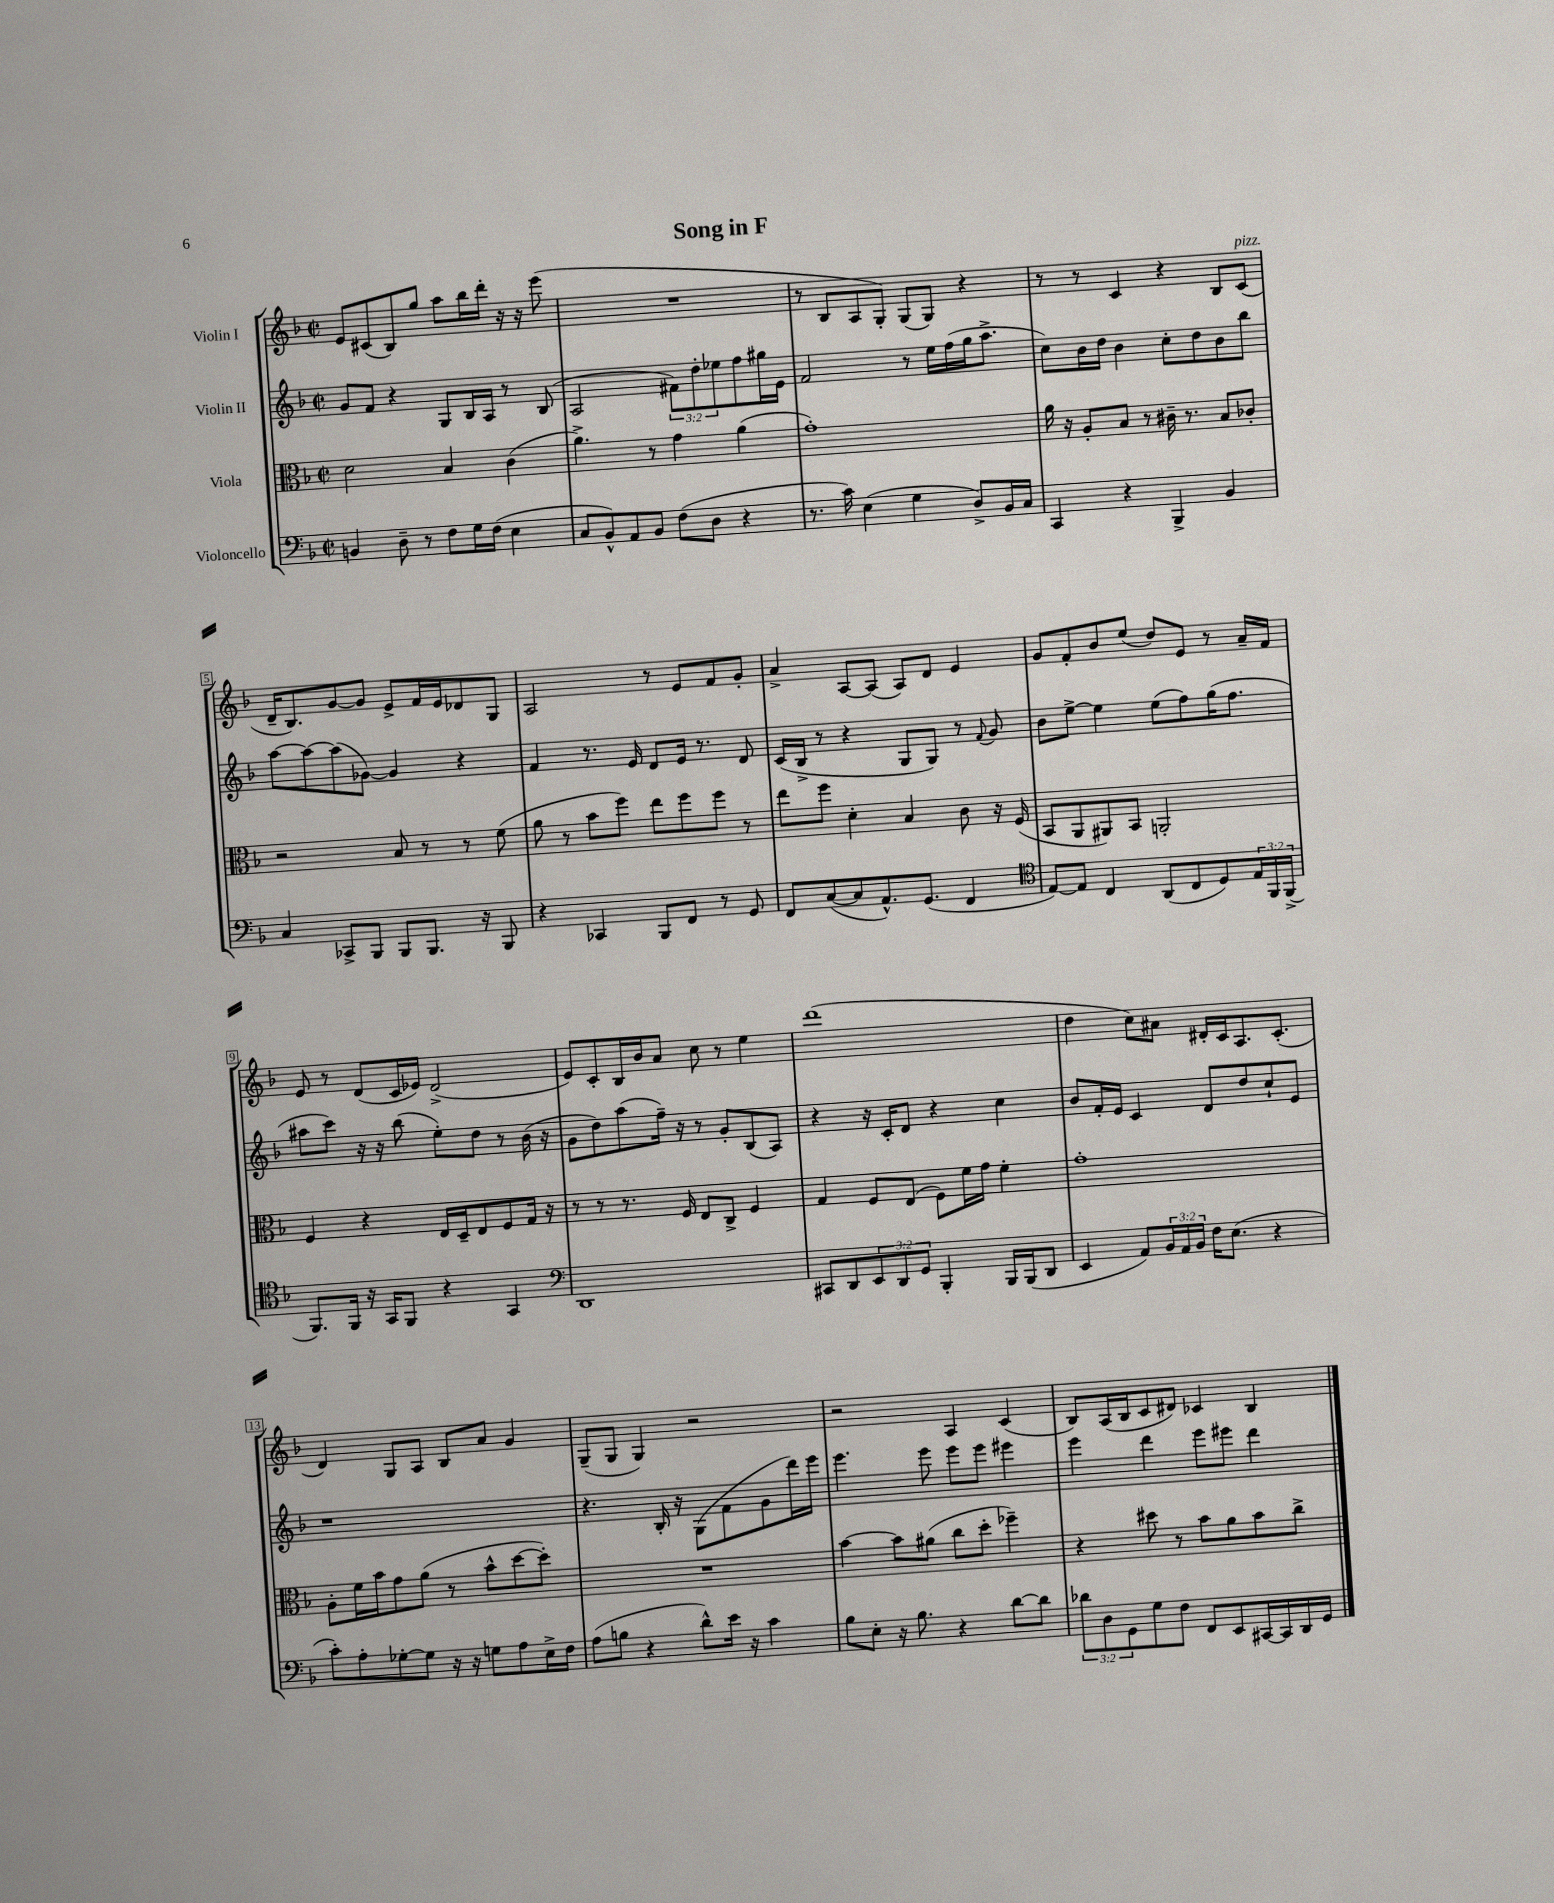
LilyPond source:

\header { title = "Song in F" }
<<
\new StaffGroup <<
\new Staff = "s0" \with { instrumentName = "Violin I" } {
    \clef treble \key f \major \defaultTimeSignature \time 2/2
    e'8 cis'8( bes8) g''8 a''8 bes''16 d'''16-. r16 r16 e'''8( |
    R1 |
    r8 bes8 a8 g8-.) g8( g8) r4 |
    r8 r8 c'4 r4 bes8 c'8^\markup { \italic "pizz." }( |
    d'16-- bes8.) g'8~ g'8 e'8-> f'16 e'16 des'8 g8 |
    a2 r8 e'8 f'8 g'8-. |
    a'4-> a8~ a8( a8) d'8 e'4 |
    g'8 f'8-. bes'8 e''8( d''8) e'8 r8 a'16-- f'16 |
    e'8 r8 d'8( c'16 ees'16) d'2->( |
    e'8) c'8-. bes16 bes'16 a'8 c''8 r8 e''4 |
    d'''1( |
    d''4 c''8) ais'8 dis'16-. c'16 a8. c'8.-.( |
    d'4) g8 a8 bes8 a'8 g'4 |
    g8--( g8 g4) r2 |
    r2 a4 c'4( |
    bes8) a16( bes16 c'8 dis'8) ces'4 bes4 \bar "|." |
}
\new Staff = "s1" \with { instrumentName = "Violin II" } {
    \clef treble \key f \major \defaultTimeSignature \time 2/2 \override Staff.TupletNumber.text = #tuplet-number::calc-fraction-text
    g'8 f'8 r4 g8 bes16 a16 r8 bes8( |
    a2 \tuplet 3/2 { fis'8) d''8-. ees''8 } f''8 gis''16 e'16 |
    f'2 r8 e''16 f''16( g''16 a''8.-> |
    c''8) bes'16 d''16 bes'4 c''8-. d''8 bes'8 bes''8 |
    a''8~ a''8~ a''8( ges'8~) ges'4 r4 |
    f'4 r8. e'16 d'8 e'16 r8. d'8 |
    c'16( bes16-> r8 r4 g8 g8) r8 \appoggiatura { f'8 } g'8 |
    bes'8 e''8~-> e''4 e''8( f''8) g''16( f''8. |
    ais''8 c'''8) r16 r16 bes''8( e''8-.) d''8 r8 bes'16( r16 |
    g'8 d''8) a''8( f''16--) r16 r8 g'8-. bes8( a8) |
    r4 r16 c'16-. d'8 r4 c''4 |
    bes'8 f'16-. e'16 c'4 d'8 d''8 c''8-! e'8 |
    r1 |
    r4. bes16-. r16 g8( f'8 g'8 d'''16) e'''16 |
    e'''4. e'''8 e'''8 e'''8 eis'''4 |
    e'''4 d'''4 e'''8 eis'''8 d'''4 \bar "|." |
}
\new Staff = "s2" \with { instrumentName = "Viola" } {
    \clef alto \key f \major \defaultTimeSignature \time 2/2
    d'2 bes4 c'4( |
    a'4.->) r8 g'4 a'4( |
    g'1-.) |
    a'16 r16 a8-. bes8 r8 cis'16-- r8. bes8 ces'8-. |
    r2 bes8 r8 r8 f'8( |
    a'8 r8 bes'8 f''8) e''8 f''8 f''8 r8 |
    e''8 f''8 d'4-. bes4 c'8 r16 f16( |
    bes,8 a,8 ais,8) bes,8 a,2-. |
    f4 r4 e16 d16-- e8 f8 g16 r16 |
    r8 r8 r8. f16 e8 c8-> f4 |
    g4 f8 e8( f8) f'16 g'16 f'4-. |
    g'1-. |
    a8-. f'16 bes'16 g'8 a'8( r8 bes'8-^ d''8~ d''8-.) |
    R1 |
    bes'4~ bes'8 ais'8( c''8 d''8-. fes''4--) |
    r4 dis''8 r8 bes'8 a'8 bes'8 c''8-> \bar "|." |
}
\new Staff = "s3" \with { instrumentName = "Violoncello" } {
    \clef bass \key f \major \defaultTimeSignature \time 2/2 \override Staff.TupletNumber.text = #tuplet-number::calc-fraction-text
    b,4 d8-- r8 f8 g16 f16( e4 |
    c8 bes,8-^) a,8 bes,8 f8( d8 r4 |
    r8. c'16) e4( g4 d8->) bes,16 c16 |
    c,4 r4 bes,,4-> bes,4 |
    c4 ces,8-> bes,,8 bes,,8 bes,,8. r16 bes,,8 |
    r4 ces,4 bes,,8 f,8 r8 g,8 |
    f,8 c8~( c8 a,8.-^) g,8.( f,4 |
    \clef tenor e8~) e8 c4 a,8( c8 d8) \tuplet 3/2 { e16 f,16 f,16->( } |
    f,8.) f,16 r16 g,16 f,8 r4 g,4 |
    \clef bass d,1 |
    cis,8 d,8 \tuplet 3/2 { e,8 d,8 g,8 } bes,,4-. bes,,16 bes,,16( d,8 |
    e,4 a,8) \tuplet 3/2 { bes,16 a,16 bes,16 } f16 e8.( r4 |
    c'8-.) a8-. ges8~-. ges8 r16 r16 g8 a8 e16-> f16 |
    a8( b8 r4 d'8-^) e'16 r16 c'4 |
    bes8 e8-. r16 bes8. r4 d'8~ d'8 |
    \tuplet 3/2 { des'8 d8 g,8 } g8 f8 f,8 e,8 cis,16~ cis,16 d,16 g,16 \bar "|." |
}
>>
>>
\layout { \context { \Score \override BarNumber.stencil = #(make-stencil-boxer 0.1 0.3 ly:text-interface::print) } }
